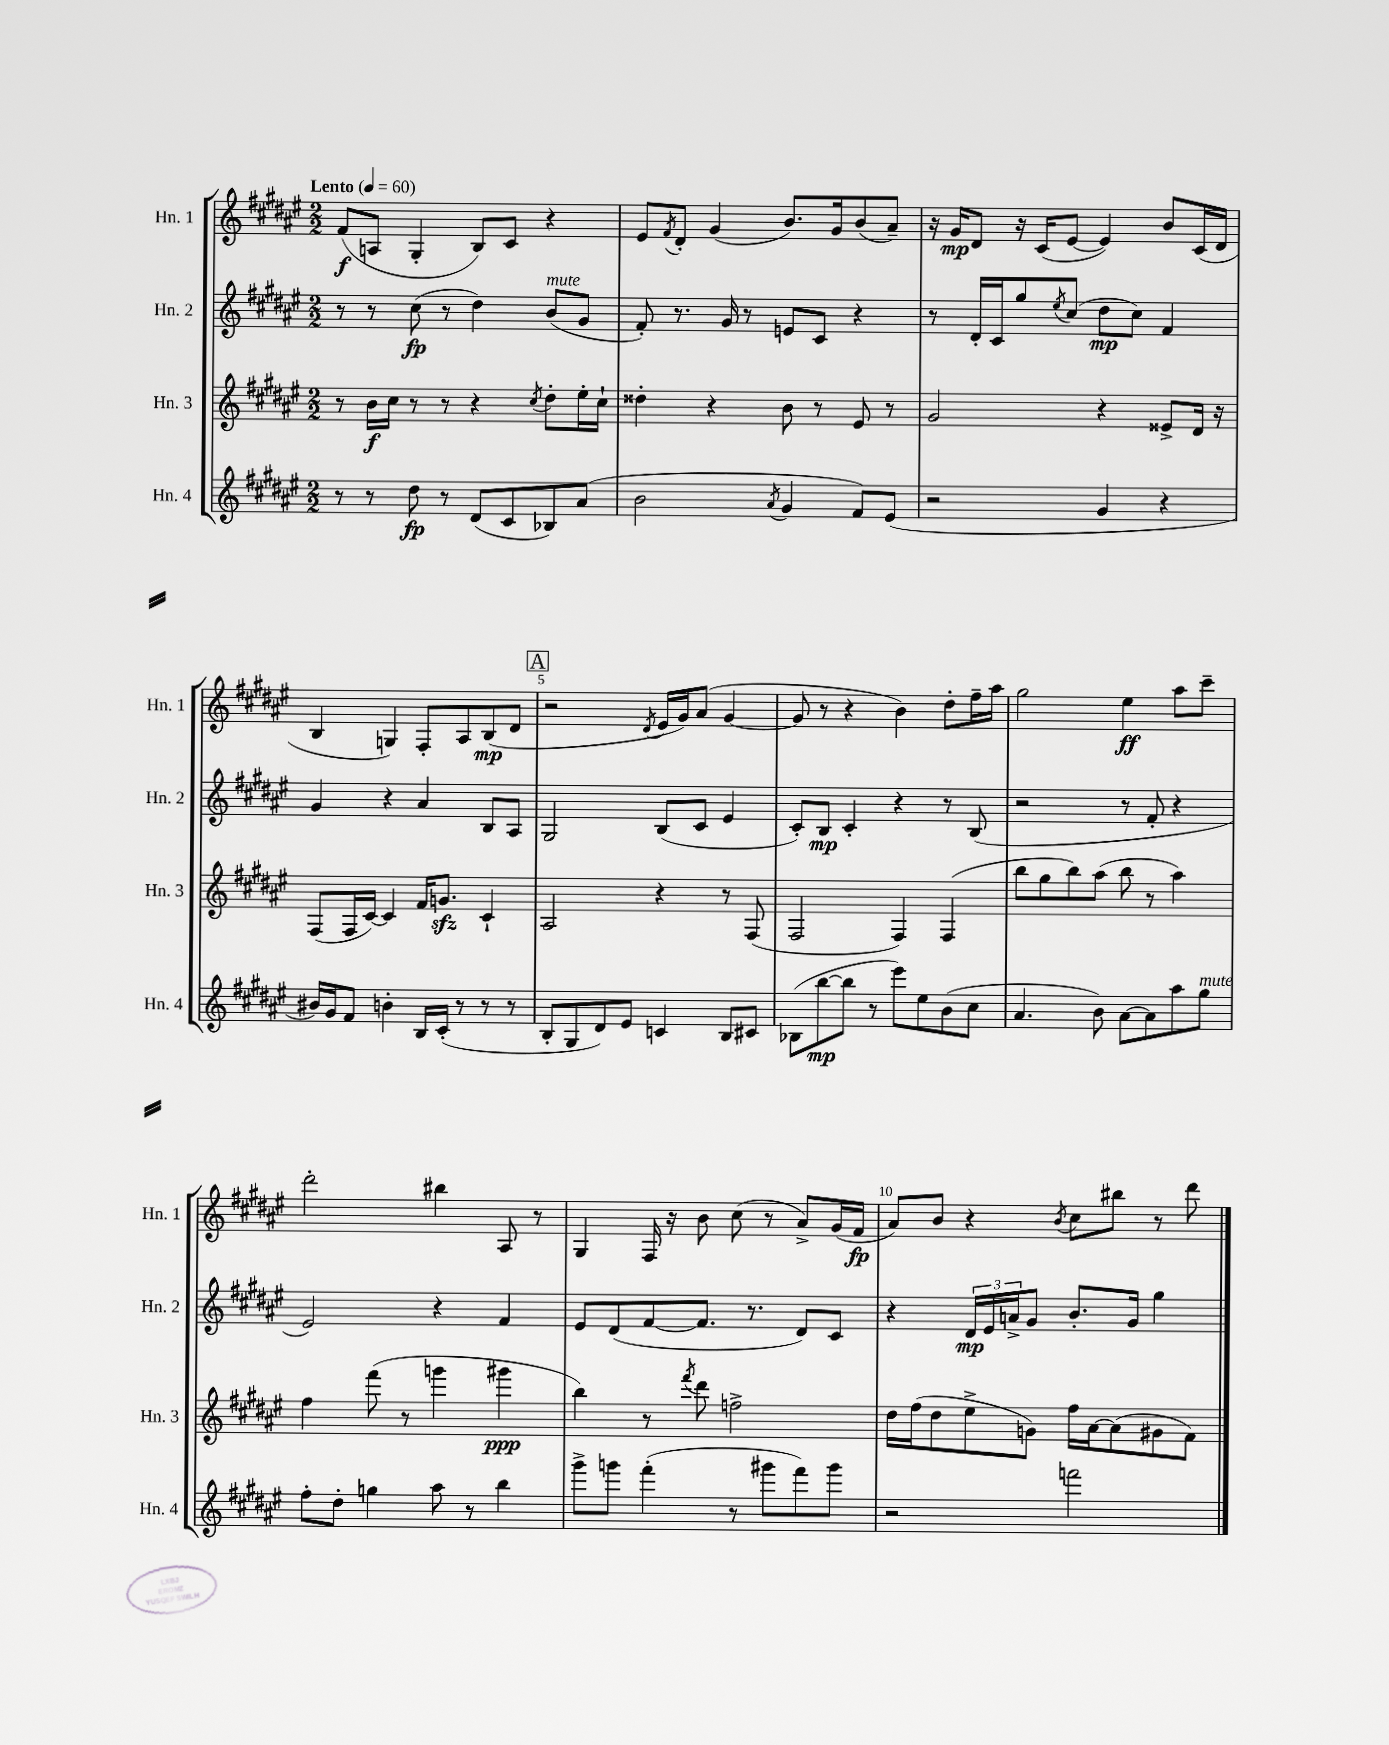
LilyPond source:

<<
\new StaffGroup <<
\new Staff = "s0" \with { instrumentName = "Hn. 1" shortInstrumentName = "Hn. 1" } {
    \clef treble \key fis \major \numericTimeSignature \time 2/2 \tempo "Lento" 4 = 60
    fis'8\f( a8 gis4-. b8) cis'8 r4 |
    eis'8 \acciaccatura { fis'8 } dis'8-. gis'4( b'8.) gis'16 b'8( ais'8--) |
    r16 gis'16\mp dis'8 r16 cis'16( eis'8~ eis'4) b'8 cis'16( dis'16 |
    b4 g4) fis8-. ais8 b8\mp( dis'8 |
    \mark \markup { \box "A" } r2 \acciaccatura { dis'8 } eis'16 gis'16) ais'8( gis'4~ |
    gis'8 r8 r4 b'4) dis''8-. fis''16-- ais''16 |
    gis''2 eis''4\ff ais''8 cis'''8-- |
    dis'''2-. bis''4 ais8 r8 |
    gis4 fis16 r16 b'8 cis''8( r8 ais'8->) gis'16( fis'16\fp |
    ais'8) b'8 r4 \acciaccatura { b'8 } cis''8 bis''8 r8 dis'''8 \bar "|." |
}
\new Staff = "s1" \with { instrumentName = "Hn. 2" shortInstrumentName = "Hn. 2" } {
    \clef treble \key fis \major \numericTimeSignature \time 2/2
    r8 r8 cis''8\fp( r8 dis''4) b'8^\markup { \italic "mute" }( gis'8 |
    fis'8-.) r8. gis'16 r8 e'8 cis'8 r4 |
    r8 dis'16-. cis'16 gis''8 \acciaccatura { eis''8 } cis''8( dis''8\mp cis''8) fis'4 |
    gis'4 r4 ais'4 b8 ais8 |
    \mark \markup { \box "A" } gis2 b8( cis'8 eis'4 |
    cis'8-.) b8\mp cis'4-. r4 r8 b8( |
    r2 r8 fis'8-. r4 |
    eis'2) r4 fis'4 |
    eis'8 dis'8( fis'8~ fis'8. r8. dis'8) cis'8 |
    r4 \tuplet 3/2 { dis'16\mp eis'16 a'16-> } gis'8 b'8.-. gis'16 gis''4 \bar "|." |
}
\new Staff = "s2" \with { instrumentName = "Hn. 3" shortInstrumentName = "Hn. 3" } {
    \clef treble \key fis \major \numericTimeSignature \time 2/2
    r8 b'16\f cis''16 r8 r8 r4 \acciaccatura { cis''8 } dis''8-. eis''16-. cis''16-! |
    disis''4-. r4 b'8 r8 eis'8 r8 |
    gis'2 r4 eisis'8-> dis'16 r16 |
    fis8( fis16 cis'16~) cis'4 fis'16 g'8.\sfz cis'4-! |
    \mark \markup { \box "A" } ais2 r4 r8 fis8( |
    fis2 fis4) fis4( |
    b''8 gis''8 b''8) ais''8( b''8 r8 ais''4) |
    fis''4 fis'''8( r8 g'''4 gis'''4\ppp |
    b''4) r8 \acciaccatura { fis'''8 } dis'''8 f''2-> |
    dis''16 fis''16( dis''8 eis''8-> g'8) fis''16 ais'16~ ais'8( gis'8 fis'8) \bar "|." |
}
\new Staff = "s3" \with { instrumentName = "Hn. 4" shortInstrumentName = "Hn. 4" } {
    \clef treble \key fis \major \numericTimeSignature \time 2/2
    r8 r8 dis''8\fp r8 dis'8( cis'8 bes8) ais'8( |
    b'2 \acciaccatura { ais'8 } gis'4 fis'8) eis'8( |
    r2 gis'4 r4 |
    bis'16) gis'16 fis'8 b'4-. b16 cis'16-.( r8 r8 r8 |
    \mark \markup { \box "A" } b8-. gis8 dis'8) eis'8 c'4 b8 cis'8 |
    bes8( b''8~\mp b''8 r8 eis'''8) eis''8 b'8( cis''8 |
    ais'4. b'8) ais'8~ ais'8 ais''8 gis''8^\markup { \italic "mute" } |
    fis''8-. dis''8-. g''4 ais''8 r8 b''4 |
    gis'''8-> g'''8 fis'''4-.( r8 gis'''8 fis'''8) gis'''8 |
    r2 f'''2 \bar "|." |
}
>>
>>
\layout { \context { \Score \override BarNumber.break-visibility = ##(#f #t #t) barNumberVisibility = #(every-nth-bar-number-visible 5) } }
